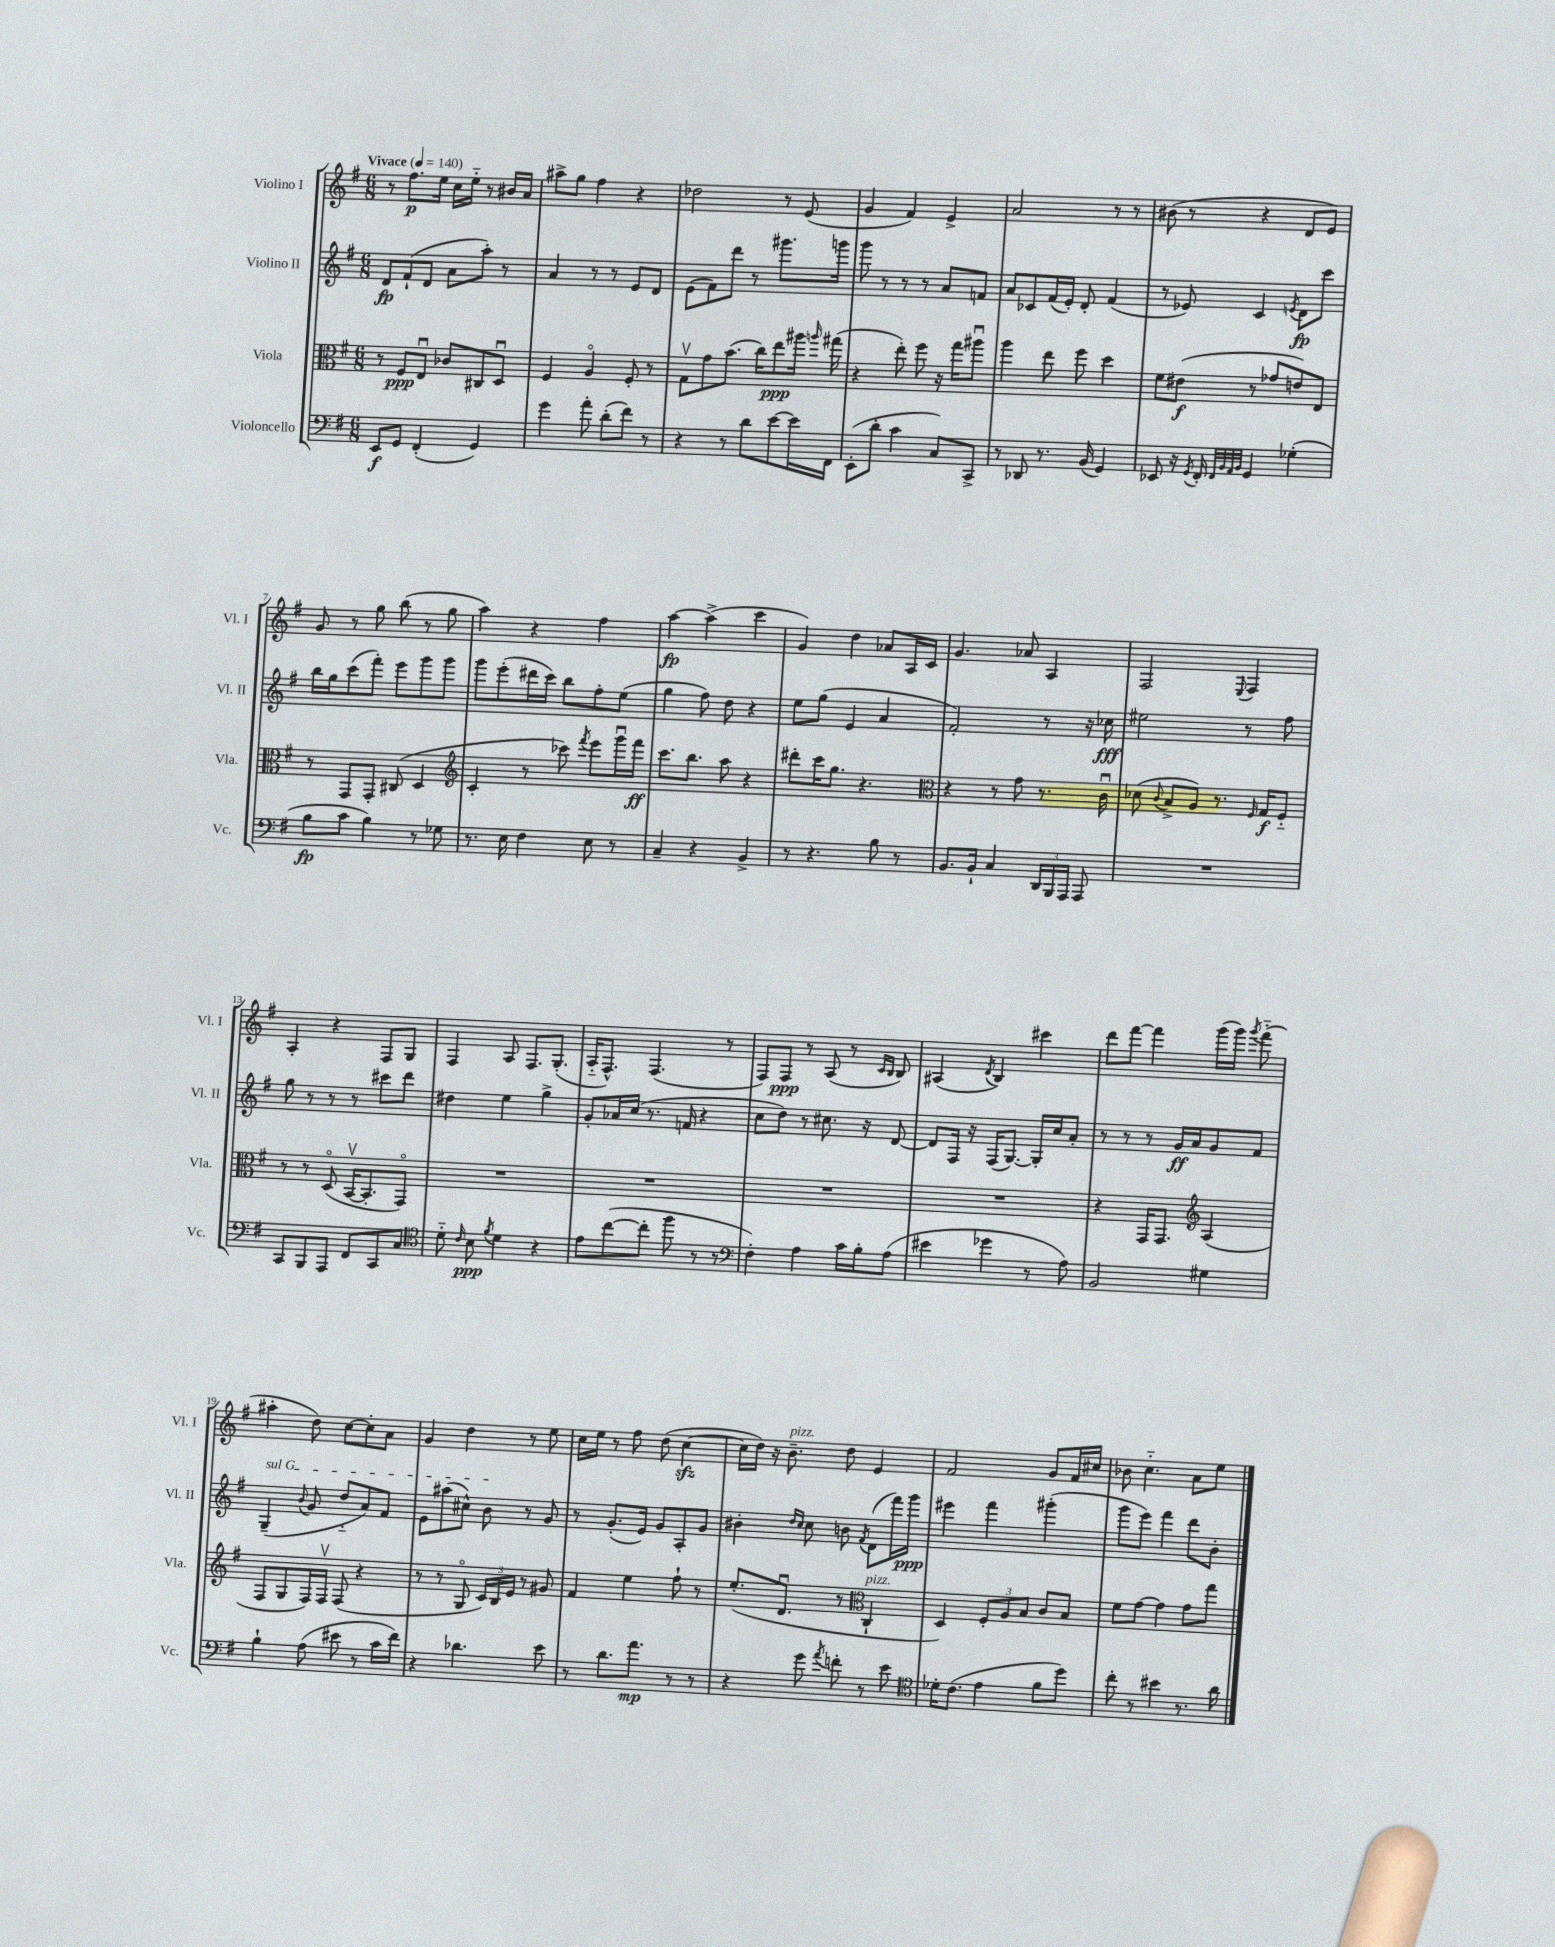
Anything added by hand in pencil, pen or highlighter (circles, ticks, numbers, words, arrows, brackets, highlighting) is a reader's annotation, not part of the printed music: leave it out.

**kern	**dynam	**kern	**dynam	**kern	**dynam	**kern	**dynam
*part4	*part4	*part3	*part3	*part2	*part2	*part1	*part1
*staff4	*staff4	*staff3	*staff3	*staff2	*staff2	*staff1	*staff1
*I"Violoncello	*	*I"Viola	*	*I"Violino II	*	*I"Violino I	*
*I'Vc.	*	*I'Vla.	*	*I'Vl. II	*	*I'Vl. I	*
*clefF4	*	*clefC3	*	*clefG2	*	*clefG2	*
*k[f#]	*	*k[f#]	*	*k[f#]	*	*k[f#]	*
*M6/8	*	*M6/8	*	*M6/8	*	*M6/8	*
*MM140	*	*MM140	*	*MM140	*	*MM140	*
=1	=1	=1	=1	=1	=1	=1	=1
!	!	!	!	!	!	!LO:TX:a:B:t=Vivace	!
8EE/L	f	8r	.	8d/L	fp	8r	.
8GG/J	.	8F#/L	ppp	(8f#`/	.	8.ff#\L	p
(4FF#'/	.	8Eu/J	.	8d/J	.	.	.
.	.	.	.	.	.	16ee\Jk	.
.	.	8c-X/L	.	8a\L	.	16cc\LL	.
.	.	.	.	.	.	16ee\JJ	.
4GG/)	.	8C#X/	.	8aa'\J)	.	8r	.
.	.	8Du/J	.	8r	.	16b#X/LL	.
.	.	.	.	.	.	16a/JJ	.
=2	=2	=2	=2	=2	=2	=2	=2
4g\	.	4F#/	.	4a/	.	8aa#X^\L	.
.	.	.	.	.	.	8gg\J	.
8a'\	.	4A/	.	8r	.	4ff#\	.
(8d'\L	.	.	.	8r	.	.	.
8f#\J)	.	8F#'/	.	8e/L	.	4r	.
8r	.	8r	.	8d/J	.	.	.
=3	=3	=3	=3	=3	=3	=3	=3
4r	.	8Gv\L	.	(8e\L	.	2dd-X\	.
.	.	8g\	.	8f#\)	.	.	.
8r	.	(8.b\J	.	8ddd\J	.	.	.
8d\L	.	.	.	8r	.	.	.
.	.	16cc\KL)	.	.	.	.	.
[8e\	.	8ee\	ppp	8.ggg#X\L	.	8r	.
16e\L]	.	16aa#X\Jk	.	.	.	(8e/	.
.	.	16qqaan/	.	.	.	.	.
16FF#\JJ	.	(16gg#X\	.	16gggn\Jk	.	.	.
=4	=4	=4	=4	=4	=4	=4	=4
(8EE'\L	.	4r	.	8ggg\	.	4g/	.
8d'\J	.	.	.	8r	.	.	.
4c\	.	8ee'\)	.	8r	.	4f#/)	.
.	.	8ff#\	.	8r	.	.	.
8C/L)	.	16r	.	8a/L	.	4e^/	.
.	.	16gg\KL	.	.	.	.	.
8CC^/J	.	8aa#Xu\J	.	8fn/J	.	.	.
=5	=5	=5	=5	=5	=5	=5	=5
8r	.	4aa\	.	8a/L	.	2a/	.
8DD-X/	.	.	.	8c-X/	.	.	.
8.r	.	8ee\	.	(16f#/L	.	.	.
.	.	.	.	16e'/JJ)	.	.	.
.	.	8ff#\	.	8d'/	.	.	.
(16BB/	.	.	.	.	.	.	.
4GG/)	.	4dd\	.	(4f#/	.	8r	.
.	.	.	.	.	.	8r	.
=6	=6	=6	=6	=6	=6	=6	=6
8EE-X/	.	8f#\L	.	8r	.	(8b#X\	.
16r	.	(8e#X\J	f	8e-X/)	.	8r	.
8qGG/	.	.	.	.	.	.	.
16FF#'/	.	.	.	.	.	.	.
32qqFF#/LLL	.	.	.	.	.	.	.
32qqBB/	.	.	.	.	.	.	.
32qqAA/	.	.	.	.	.	.	.
32qqBB/JJJ	.	.	.	.	.	.	.
4GG/	.	8r	.	4c/	.	4r	.
.	.	8g-X/L	.	.	.	.	.
.	.	.	.	8qen/	.	.	.
(4G-X'\	.	8en/)	.	8d\L	fp	8d/L	.
.	.	8E/J	.	8ccc\J	.	8e/J)	.
!!LO:LB:g=z
=7	=7	=7	=7	=7	=7	=7	=7
8B\L	fp	8r	.	16bb\LL	.	8g/	.
.	.	.	.	16gg\J	.	.	.
8c\J	.	8GG/L	.	(8ccc\	.	8r	.
4B\)	.	8GG'/J	.	8fff#'\J)	.	8gg\	.
.	.	(8C#X/	.	8eee\L	.	(8bb\	.
8r	.	4D/	.	8ggg\	.	8r	.
8G-X\	.	.	.	8ggg\J	.	8gg\	.
=8	=8	=8	=8	=8	=8	=8	=8
*	*	*clefG2	*	*	*	*	*
8.r	.	4c'/	.	8ggg\L	.	4aa\)	.
.	.	.	.	(8eee'\	.	.	.
16E\	.	.	.	.	.	.	.
4F#\	.	8r	.	16ddd#X\L	.	4r	.
.	.	.	.	16ccc\JJ)	.	.	.
.	.	8ccc-X\)	.	8bb\L	.	.	.
.	.	8qfff#/	.	.	.	.	.
8E\	.	8eee\L	.	8ff#'\	.	4ff#\	.
8r	.	16gggu\L	.	(8ee\J	.	.	.
.	.	16fff#\JJ	ff	.	.	.	.
=9	=9	=9	=9	=9	=9	=9	=9
4C~/	.	8.ccc\L	.	4gg\	.	[4aa\	fp
.	.	8.bb\J	.	.	.	.	.
4r	.	.	.	8ff#\)	.	(4aa^\]	.
.	.	8aa\	.	8dd\	.	.	.
4BB^/	.	4r	.	4r	.	4ccc\	.
=10	=10	=10	=10	=10	=10	=10	=10
8r	.	8ddd#X'\L	.	8ee\L	.	4g/)	.
4.r	.	16ccc\K	.	(8gg\J	.	.	.
.	.	8.gg\J	.	.	.	.	.
.	.	.	.	4e/	.	4dd\	.
.	.	4.r	.	.	.	.	.
8B\	.	.	.	4a/	.	8a-X/L	.
8r	.	.	.	.	.	16A/L	.
.	.	.	.	.	.	16c/JJ	.
=11	=11	=11	=11	=11	=11	=11	=11
*	*	*clefC3	*	*	*	*	*
8.BB/L	.	4r	.	2f#'/)	.	4.g/	.
16BB`/Jk	.	.	.	.	.	.	.
4C/	.	8r	.	.	.	.	.
.	.	8g\	.	.	.	8a-X/	.
24DD/LL	.	8.r	.	8r	.	4A/	.
24BBB/	.	.	.	.	.	.	.
24AAA/JJ	.	.	.	.	.	.	.
8AAA/	.	.	.	16r	.	.	.
.	.	16cu\	.	16cc-X\	fff	.	.
=12	=12	=12	=12	=12	=12	=12	=12
2.r	.	(8d-X\	.	2ee#X\	.	2F#/	.
.	.	8qqc/	.	.	.	.	.
.	.	8B^/L	.	.	.	.	.
.	.	8A/J)	.	.	.	.	.
.	.	8.r	.	.	.	.	.
.	.	.	.	.	.	8qqE/	.
.	.	.	.	8r	.	4F#/	.
.	.	16qqF#/	.	.	.	.	.
.	.	16G/KL	f	.	.	.	.
.	.	8F#/J	.	8ff#\	.	.	.
!!LO:LB:g=z
=13	=13	=13	=13	=13	=13	=13	=13
8CC/L	.	8r	.	8gg\	.	4A'/	.
8BBB/	.	8r	.	8r	.	.	.
8AAA/J	.	(8D/	.	8r	.	4r	.
8FF#/L	.	[16BBv/KL	.	8r	.	.	.
.	.	8.BB'/]	.	.	.	.	.
8CC/	.	.	.	8ccc#X\L	.	8F#/L	.
8C/J	.	8GG/J)	.	8ddd\J	.	8G/J	.
=14	=14	=14	=14	=14	=14	=14	=14
*clefC4	*	*	*	*	*	*	*
8d\	.	2.r	.	4dd#X\	.	4F#/	.
16qqc/	.	.	.	.	.	.	.
8B\	ppp	.	.	.	.	.	.
8qf#/	.	.	.	.	.	.	.
4d\	.	.	.	4ee\	.	8A/	.
.	.	.	.	.	.	8.F#/L	.
4r	.	.	.	4gg^\	.	.	.
.	.	.	.	.	.	(8.G'/J	.
=15	=15	=15	=15	=15	=15	=15	=15
8e\L	.	2.r	.	8g'/L	.	16A/KL	.
.	.	.	.	.	.	8.F#^^/J)	.
([8cc\	.	.	.	16a-X/L	.	.	.
.	.	.	.	(16cc/JJ	.	.	.
8cc'\J]	.	.	.	8.r	.	(4.F#/	.
8ff#\	.	.	.	.	.	.	.
.	.	.	.	16fn/	.	.	.
8r	.	.	.	4r	.	.	.
8r	.	.	.	.	.	8r	.
=16	=16	=16	=16	=16	=16	=16	=16
*clefF4	*	*	*	*	*	*	*
4F#'\)	.	2.r	.	8cc\L	.	8F#/L)	.
.	.	.	.	8dd\J)	.	8F#/J	ppp
4A\	.	.	.	8r	.	8r	.
.	.	.	.	8.cc#X\	.	(8A/	.
16c\LL	.	.	.	.	.	8r	.
16B'\J	.	.	.	16r	.	.	.
.	.	.	.	.	.	16qqc/LL	.
.	.	.	.	.	.	16qqB/JJ	.
(8A\J	.	.	.	[8d/	.	8B/)	.
=17	=17	=17	=17	=17	=17	=17	=17
4e#X\	.	2.r	.	8d/L]	.	(4A#X/	.
.	.	.	.	16F#/Jk	.	.	.
.	.	.	.	16r	.	.	.
.	.	.	.	.	.	8qd/	.
4g-X\	.	.	.	(16F#/KL	.	4B/)	.
.	.	.	.	[8.G/J)	.	.	.
8r	.	.	.	16G'/LL]	.	4ccc#X\	.
.	.	.	.	16cc/J	.	.	.
8A\)	.	.	.	8a'/J	.	.	.
=18	=18	=18	=18	=18	=18	=18	=18
2BB/	.	4r	.	8r	.	8ddd\L	.
.	.	.	.	8r	.	[8fff#\J	.
.	.	16GG/KL	.	8r	.	4fff#\]	.
.	.	8.GG/J	.	.	.	.	.
.	.	.	.	16g/LL	ff	.	.
.	.	.	.	16a/J	.	.	.
*	*	*clefG2	*	*	*	*	*
4G#X\	.	(4A/	.	8g/	.	(16ggg\LL	.
.	.	.	.	.	.	16ggg\JJ)	.
.	.	.	.	.	.	8qggg/	.
.	.	.	.	8f#/J	.	(8fff#\	.
!!LO:LB:g=z
=19	=19	=19	=19	=19	=19	=19	=19
!	!	!	!	!LO:TX:a:i:t=sul G	!	!	!
4B`\	.	8F#/L	.	(4G~/	.	4aa#X'\	.
.	.	8G/	.	.	.	.	.
.	.	.	.	8qqb/	.	.	.
(8A\	.	16F#/L)	.	8g/	.	8dd\)	.
.	.	16F#v/JJ	.	.	.	.	.
8e#X\	.	(8F#/	.	8dd/L	.	[8cc\L	.
8r	.	4r	.	8a/)	.	8cc'\]	.
16c\LL	.	.	.	8f#/J	.	8a\J	.
16f#\JJ)	.	.	.	.	.	.	.
=20	=20	=20	=20	=20	=20	=20	=20
4r	.	8r	.	8e\L	.	4g/	.
.	.	8r	.	(8aa#X\	.	.	.
4.d-X\	.	8G/	.	8cc#X^^\J)	.	4dd\	.
.	.	24c/LL)	.	8b\	.	.	.
.	.	24B/	.	.	.	.	.
.	.	24e/JJ	.	.	.	.	.
.	.	8r	.	8r	.	8r	.
8e\	.	8g#X/	.	8g/	.	8ee\	.
=21	=21	=21	=21	=21	=21	=21	=21
8r	.	4f#/	.	8r	.	16cc\LL	.
.	.	.	.	.	.	16ee\JJ	.
8.d\L	.	.	.	(8.g'/L	.	8r	.
.	.	4ee\	.	.	.	8ff#\	.
8.a\J	mp	.	.	16e/Jk)	.	.	.
.	.	.	.	8g/L	.	(8dd\	.
8r	.	8ff#`\	.	8A'/	.	[4cczz\	.
8r	.	8r	.	8g/J	.	.	.
=22	=22	=22	=22	=22	=22	=22	=22
4r	.	(8.ee'/L	.	4b#X'\	.	16cc\LL]	.
.	.	.	.	.	.	16dd\JJ)	.
.	.	.	.	.	.	16r	.
!	!	!	!	!	!	!LO:TX:a:i:t=pizz.	!
.	.	8.du/J	.	.	.	8.b~\	.
.	.	.	.	16qqdd/LL	.	.	.
.	.	.	.	16qqcc/JJ	.	.	.
8g\	.	.	.	8cc\	.	.	.
8qa/	.	.	.	.	.	.	.
8fn'\	.	8r	.	8bn\	.	8dd\	.
*	*	*clefC3	*	*	*	*	*
.	.	.	.	8qf#/	.	.	.
!	!	!LO:TX:a:i:t=pizz.	!	!	!	!	!
8r	.	4C`/	.	(8d\L	.	4e/	.
8e\	.	.	.	16fff#\L)	.	.	.
.	.	.	.	16ggg\JJ	ppp	.	.
=23	=23	=23	=23	=23	=23	=23	=23
*clefC4	*	*	*	*	*	*	*
16d-X'\KL	.	4D/)	.	4eee#X\	.	2f#/	.
(8.c\J	.	.	.	.	.	.	.
4e\	.	12F#'/L	.	4fff#\	.	.	.
.	.	12A/	.	.	.	.	.
.	.	12B/J	.	.	.	.	.
8f#\L	.	8c/L	.	(4ggg#X'\	.	8g/L	.
8dd\J)	.	8B/J	.	.	.	16f#/L	.
.	.	.	.	.	.	16cc#X/JJ	.
=24	=24	=24	=24	=24	=24	=24	=24
8cc'\	.	8f#\L	.	8ggg\L	.	8b-X\	.
8r	.	[8g\J	.	8eee\J)	.	4.cc\	.
4b#X\	.	4g\]	.	4fff#\	.	.	.
8.r	.	8g\L	.	8ddd\L	.	8a\L	.
.	.	8gg\J	.	8b'\J	.	8ee\J	.
16a\	.	.	.	.	.	.	.
==	==	==	==	==	==	==	==
*-	*-	*-	*-	*-	*-	*-	*-
